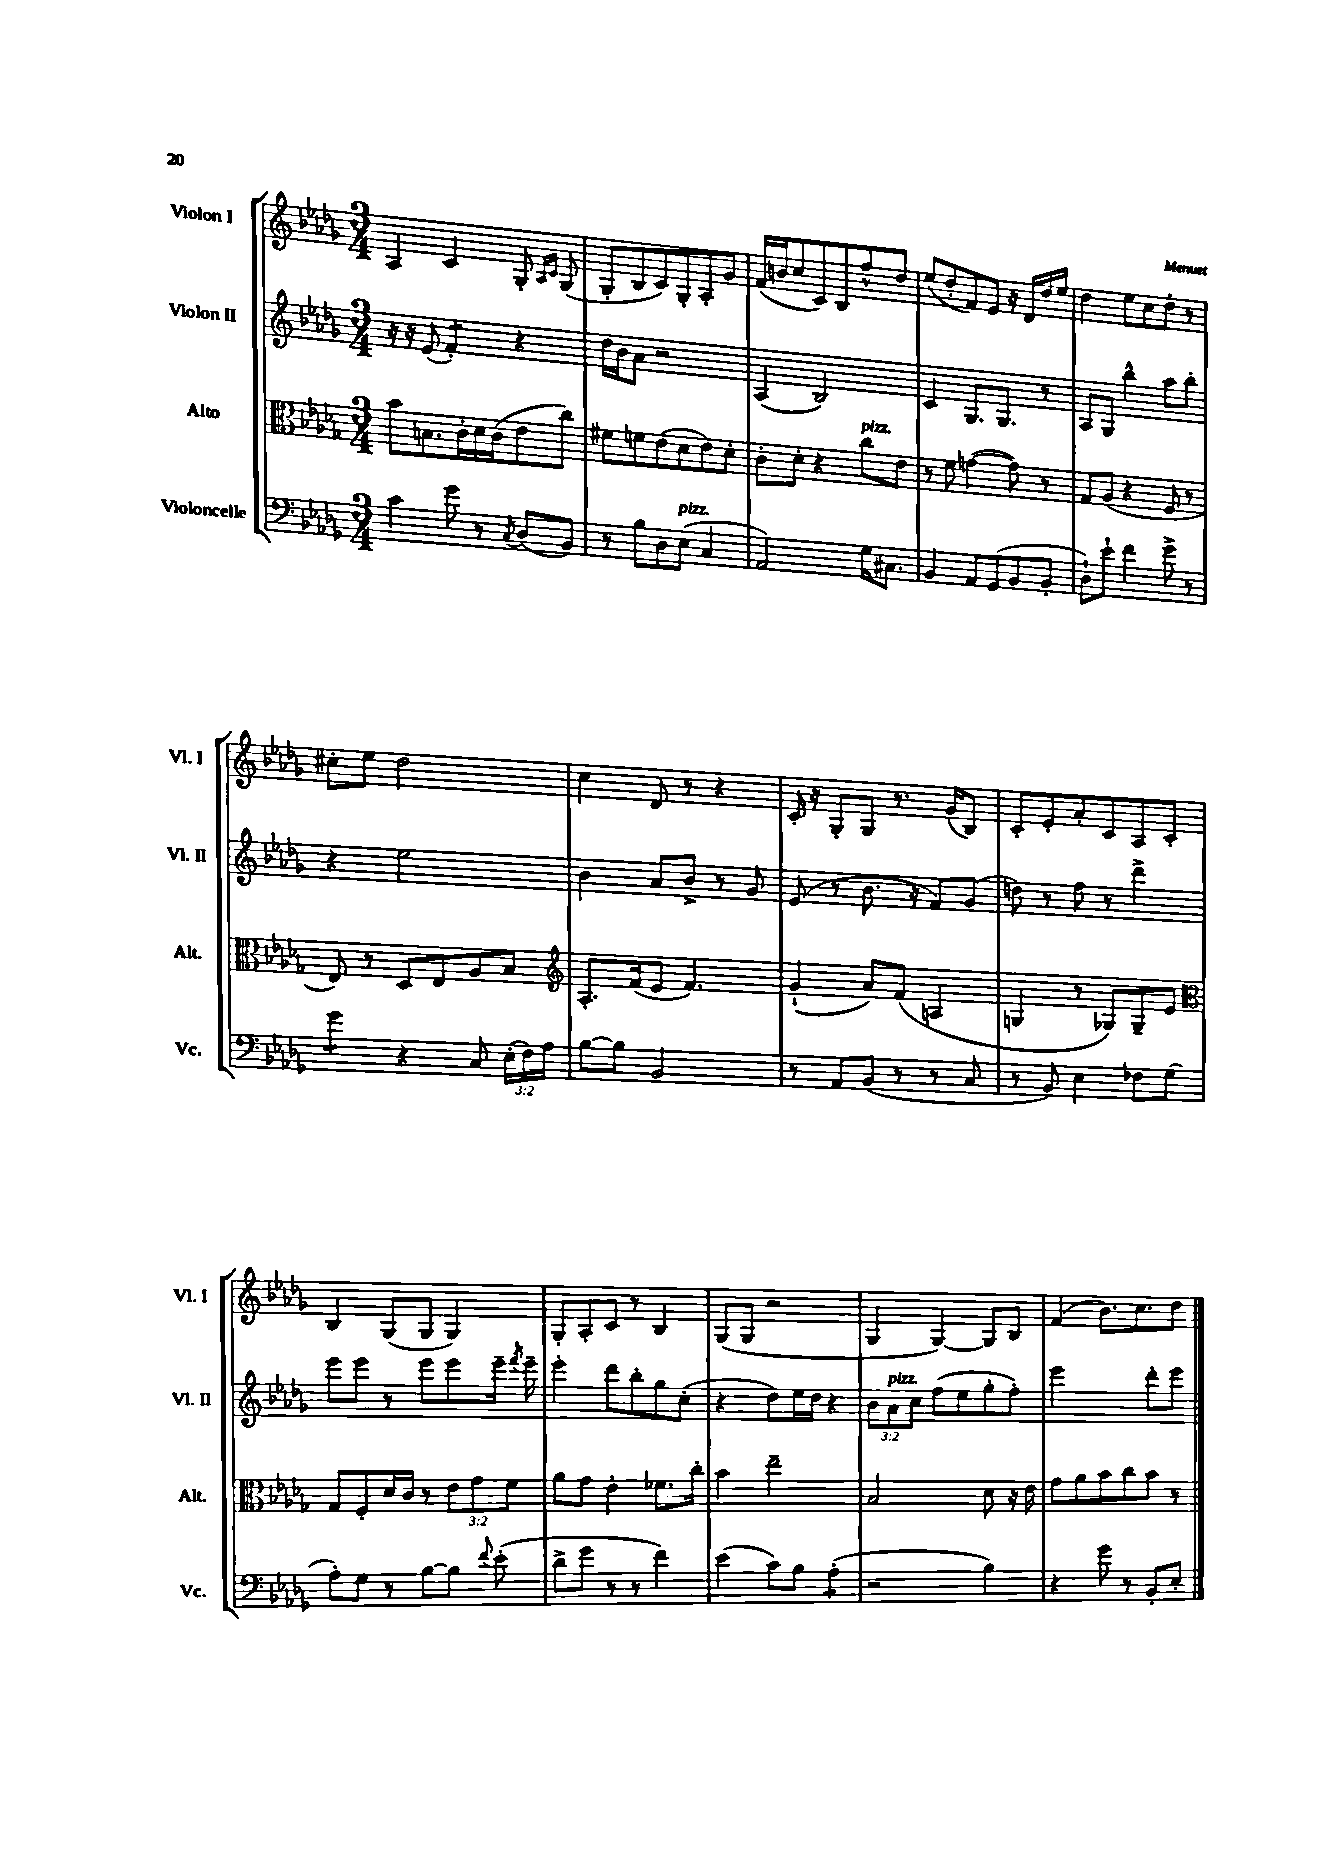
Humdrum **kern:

**kern	**kern	**kern	**kern
*staff4	*staff3	*staff2	*staff1
*clefF4	*clefC3	*clefG2	*clefG2
*k[b-e-a-d-g-]	*k[b-e-a-d-g-]	*k[b-e-a-d-g-]	*k[b-e-a-d-g-]
*M3/4	*M3/4	*M3/4	*M3/4
4c	8b-	16r	4A-
.	.	16r	.
.	8.B	(8e-	.
8g-	.	4f')	4c
.	16c'	.	.
8r	16d-	.	.
.	(16c	.	.
8qC	.	.	.
(8D-	8e-	4r	8G-'
.	.	.	16qqA-
.	.	.	16qqc
8BB-)	8cc)	.	(8G-
=	=	=	=
8r	8f#	16dd-	8G-'
.	.	16b-	.
8B-	8f	8a-	8B-
8D-	(8e-	2r	8c)
(8E-	8d-	.	8G-'
4C	8e-)	.	8A-'
.	8d-'	.	8g-
=	=	=	=
2AA-)	8c'	(4A-	(16f
.	.	.	16b
.	8d-'	.	8cc
.	4r	2B-)	8c)
.	.	.	8B-
16G-	8cc	.	8ff^^
8.C#	.	.	.
.	8e-	.	8dd-
=	=	=	=
4BB-	8r	4c	(8ee-
.	8f	.	8dd-'
8AA-	([4g	8.G-	8f)
(8GG-	.	.	8e-
.	.	8.G-	.
8BB-	8g])	.	16r
.	.	.	16d-
8BB-'	8r	8r	16dd-
.	.	.	16ee-
=	=	=	=
8D-`)	8G-	8A-	4dd-
8e-`	(8A-	8G-	.
4f	4r	4bb-^^	8ee-
.	.	.	8cc
8g-^	8F	8aa-	8dd-'
8r	8r	8bb-'	8r
=	=	=	=
4g-	8E-)	4r	8cc#'
.	8r	.	8ee-
4r	8D-	2ee-	2dd-
.	8E-	.	.
8C	8A-	.	.
(24E-'	8B-	.	.
24F)	.	.	.
24A-	.	.	.
=	=	=	=
*	*clefG2	*	*
[8B-	8.A-'	4b-	4cc
8B-]	.	.	.
.	(16f	.	.
2BB-	8e-	8a-	8d-
.	4.f)	8b-^	8r
.	.	8r	4r
.	.	8g-	.
=	=	=	=
8r	(4g-`	(8e-	16c'
.	.	.	16r
8AA-	.	8r	8G-'
(8BB-	8a-)	8.b-	8G-
8r	(8f	.	8.r
.	.	16r	.
8r	4A	8f)	.
.	.	.	(16g-
8C	.	(8g-	8B-)
=	=	=	=
8r	4G	8dd)	8c'
8BB-)	.	8r	8e-'
4E-	8r	8ff	8a-'
.	8G-)	8r	8c
8F-	8G-~	4ddd-^	8A-
(8G-	8e-	.	8c'
=	=	=	=
*	*clefC3	*	*
8A-')	8G-	8eee-	4B-
8G-	8F'	8eee-	.
8r	16d-	8r	(8G-
.	16c	.	.
[8B-	8r	8eee-	8G-
8B-]	12e-	8eee-	4G-)
.	12g-	.	.
8qqf	.	.	.
(8e-'	.	16eee-~	.
.	12f	.	.
.	.	8qfff	.
.	.	16eee-~	.
=	=	=	=
8d-^	8a-	4eee-'	8G-'
8g-	8g-	.	8A-'
8r	4e-'	8ddd-	8c
8r	.	8bb-'	8r
4f)	8.f-	8gg-	4B-
.	.	(8cc'	.
.	16cc'	.	.
=	=	=	=
(4e-	4b-	4r	(8G-
.	.	.	8G-
8c)	2ee-~	8dd-)	2r
8B-	.	16ee-	.
.	.	16dd-	.
(4A-'	.	4r	.
=	=	=	=
2r	2B-	12b-	4G-
.	.	12a-	.
.	.	12cc	.
.	.	(8ff	[4G-)
.	.	8ee-	.
4B-)	8d-	8gg-'	8G-]
.	16r	8ff')	8B-
.	16e-	.	.
=	=	=	=
4r	8g-	2eee-	(4f
.	8a-	.	.
8g-	8b-	.	8.b-)
8r	8cc	.	.
.	.	.	8.cc
8BB-'	8b-	8ddd-'	.
8E-'	8r	8eee-	8dd-
==	==	==	==
*-	*-	*-	*-
